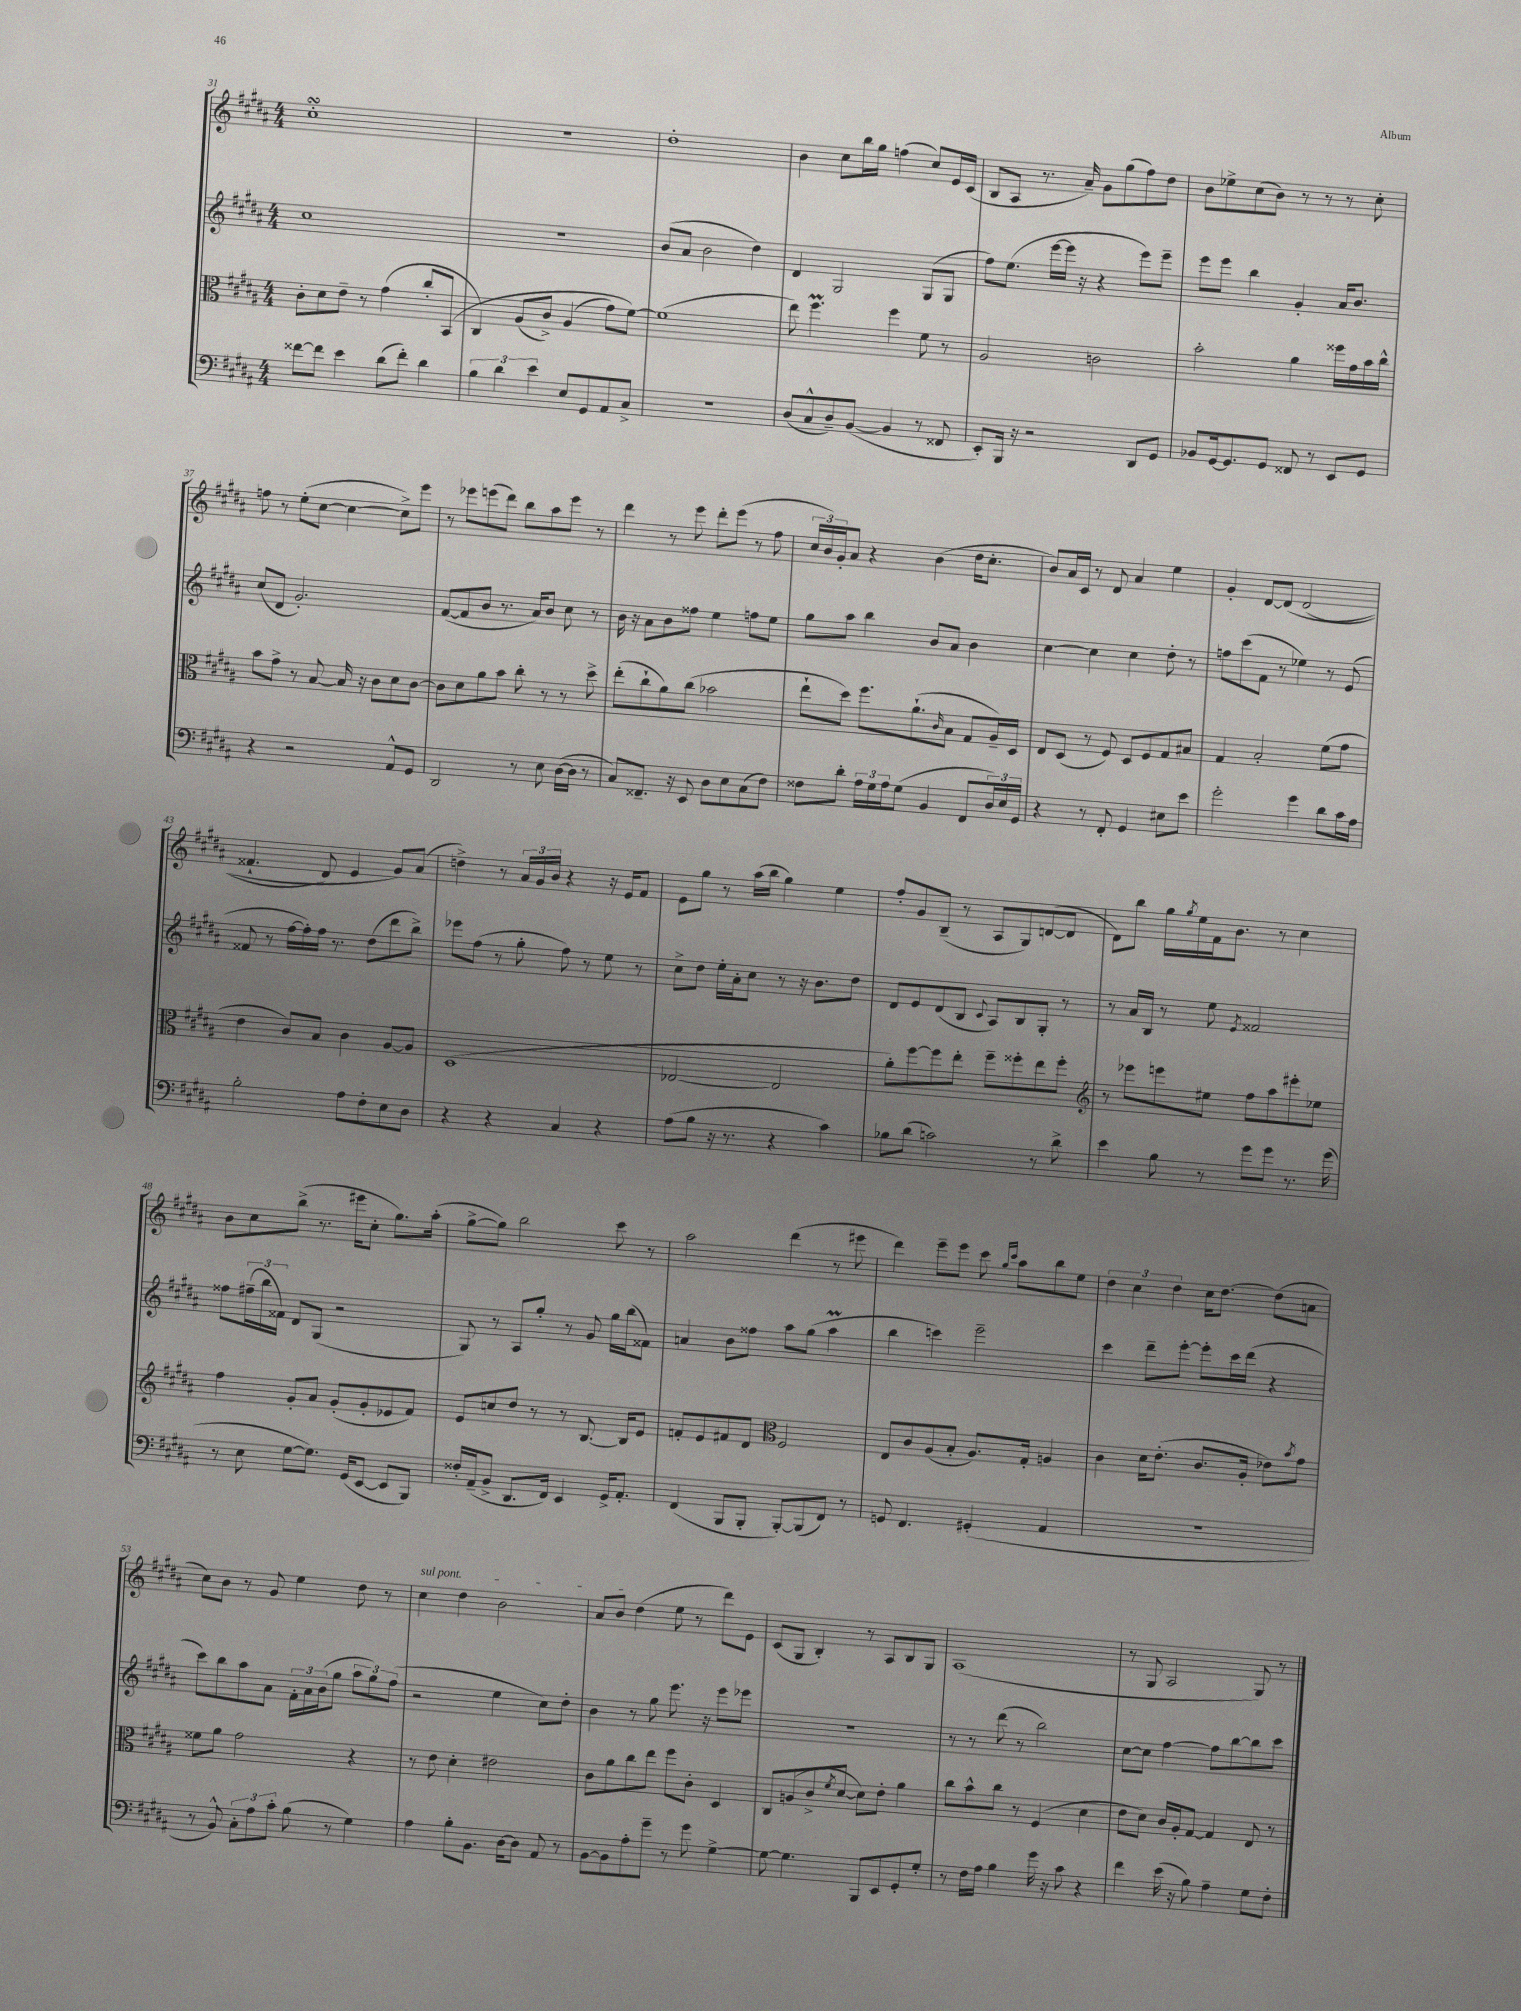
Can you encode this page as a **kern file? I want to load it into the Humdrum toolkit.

**kern	**kern	**kern	**kern
*staff4	*staff3	*staff2	*staff1
*clefF4	*clefC3	*clefG2	*clefG2
*k[f#c#g#d#a#]	*k[f#c#g#d#a#]	*k[f#c#g#d#a#]	*k[f#c#g#d#a#]
*M4/4	*M4/4	*M4/4	*M4/4
[8f##	8c#'	1cc#	1cc#'
8f##]	8d#	.	.
4e	8e~	.	.
.	8r	.	.
(8d#	(4g#	.	.
8f##')	.	.	.
4d#	8cc#'	.	.
.	&(8BB	.	.
=	=	=	=
6B	4C#)	1r	1r
6d#	.	.	.
.	(8A#	.	.
6e	.	.	.
.	8c#^)	.	.
8E	(4A#	.	.
8GG#	.	.	.
8AA#	8g#)	.	.
8C#^	[8f#&)	.	.
=	=	=	=
1r	(1f#]	(8b	1dd#'
.	.	8a#	.
.	.	2b	.
.	.	4dd#)	.
=	=	=	=
(8D#	8ee)	4d#	4b
8C#^^	4.ff#	.	.
8D#~)	.	2G#	8cc#
([8BB	.	.	16bb
.	.	.	16gg#
4BB]	4ff#	.	(4ff
8r	8f#	(8G#	8cc#)
8FF##	8r	8G#	16e
.	.	.	(16c#
=	=	=	=
8EE')	2A#	8ff#)	8B
16BBB	.	(8.ee	8A#
16r	.	.	.
2r	.	.	8.r
.	.	[16eee	.
.	.	16eee]	.
.	.	16r	16a#~)
.	2c	4r	8g#
.	.	.	(8gg#
8DD#	.	8eee)	8ff#)
8GG#	.	8eee~	8dd#
=	=	=	=
8BB-	2b'	8eee	8b
[16GG#	.	8eee	8ee-^
8.GG#]	.	.	.
.	.	4bb	(8cc#
8GG#	.	.	8b)
8FF##	4a#	4g#'	8r
8r	.	.	8r
8EE	16ff##	16a#	8r
.	16g#	8.b	.
8GG#	16b	.	8cc#'
.	16cc#^^	.	.
=	=	=	=
4r	8b	(8cc#	8ff
.	8g#^	8d#	8r
2r	8r	2.g#')	(8ee'
.	[8B	.	[8cc#
.	16B]	.	4cc#_
.	16r	.	.
.	8c#	.	.
8AA#^^	8d#	.	8cc#^])
8GG#	[8c#	.	8eee
=	=	=	=
2DD#	8c#]	([8f#	8r
.	8d#	8f#]	8eee-
.	8a#	8b	(8eee
.	8b	8.r	8ddd#)
8r	8cc#'	.	8bb
.	.	16a#)	.
8E	8r	8b	8aa#
([16D#	8r	8cc#	8eee
16D#]	.	.	.
8r	8dd#^	8r	8r
=	=	=	=
8C#)	(8ee'	16b	4ddd#
.	.	16r	.
8.FF##~	8cc#`	8a#	.
.	8a#)	8b	8r
16r	.	.	.
8EE	(8cc#	8ff##	8eee
8D#	2b-	4ee	8ddd#'
8E	.	.	(8eee
(8C#	.	8ff	8r
8F#)	.	8ee	8ff#
=	=	=	=
8F##	8ee`	8gg#	24cc#
.	.	.	24b)
.	.	.	24g#'
8d#'	8dd#)	8aa#	8a#
24A#	8.ff#	4bb	4r
24G#	.	.	.
24A#	.	.	.
(8G#	.	.	.
.	(8.a#`	.	.
4BB	.	8b	(4b
.	16qqc#	.	.
.	8B	8a#	.
8FF#	8G#	4b	16dd#
.	.	.	8.cc#'
24D#)	16A#~)	.	.
24E	.	.	.
.	16D#	.	.
24GG#	.	.	.
=	=	=	=
4r	8E	[4cc#	8b)
.	(8D#	.	16a#
.	.	.	16c#
8r	8r	4cc#]	8r
8FF#'	8F#)	.	8d#
4GG#	8D#	4cc#	4a#
.	8F#	.	.
8E#	8G#	8dd#'	4ee
8e	8B#	8r	.
=	=	=	=
2g#'	4G#	8ff	4g#'
.	.	(8ccc#	.
.	2B'	8f#	[8d#
.	.	8r	&(8d#]
4g#	.	4ee-)	(2d#
8d#	(8f#	8r	.
16c#	8g#	(8e	.
16A#	.	.	.
=	=	=	=
2B'	4e	8f##	4.f##`
.	.	8r	.
.	8c#)	[16ff#	.
.	.	16ff#'])	.
.	8B	16ff#	8d#)
.	.	8.r	.
8A#	4c#	.	4e
8F#'	.	(8dd#	.
8E	[8A#	8ddd#	8g#&)
8D#	8A#]	8bb^)	(8a#
=	=	=	=
4r	(1D#	8eee-	4dd^)
.	.	(8ff#	.
4r	.	8r	8r
.	.	8gg#'	24a#
.	.	.	24g#
.	.	.	24b
4C#	.	8ff#)	4r
.	.	8r	.
4r	.	8ee	16r
.	.	.	16e
.	.	8r	8f#
=	=	=	=
(8A#	[2E-	8cc#^	8e
8B	.	8dd#	8gg#
16r	.	16ee'	8r
8.r	.	16a#'	.
.	.	8cc#	(16aa#
.	.	.	16bb
4r	2E-]	8r	4gg#)
.	.	16r	.
.	.	8.b	.
4c#)	.	.	4ee
.	.	8dd#	.
=	=	=	=
8B-	8a#')	8d#	8ff#'
(8d#	[8ff#	8e	8g#
2c)	8ff#]	(8d#	(8B~
.	8ee'	8B	8r
.	.	8qqc#	.
.	8ff#~	8A#)	8A#
.	8ff##'	8B	8G#)
8r	8ee	8G#'	([8d
8d#^	8ff##'	8r	8d]
=	=	=	=
*	*clefG2	*	*
4e	8r	8r	8d#)
.	8eee-	16a#	8bb
.	.	16B	.
8B	8eee	8r	16gg#
.	.	.	8qgg#
.	.	.	16ee
8r	8ee#	8ee	16f#
.	.	.	8.b
.	.	8qe	.
8g#	8ff#	2f##	.
8g#	8aa#	.	8r
8.r	8eee#'	.	4cc#
.	8ee-	.	.
(16g#	.	.	.
=	=	=	=
8r	4ff#	8ff##	8b
8E	.	(24ff#~	8cc#
.	.	24bb	.
.	.	24f##)	.
[8G#	8g#'	8d#	(8bb^
8.G#])	8a#	(8G#	8.r
.	(8g#'	2r	.
(16GG#	.	.	16eee#
[8EE	8g#'	.	8cc#'
8EE]	8e-	.	8.gg#)
8BBB)	8f#)	.	.
.	.	.	(16aa#'
=	=	=	=
16F##'	8e	8G#)	[8gg#^
(16AA#~	.	.	.
8BB^	8cc	8r	8gg#])
8.DD#	8dd#	8A#	2bb
.	8r	8gg#'	.
16FF#)	.	.	.
4EE	8r	8r	.
.	[8.B	8g#	.
16GG#^	.	16gg#	8ccc#
8.AA#'	16B]	(16bb	.
.	8e	8f##)	8r
=	=	=	=
(4FF#	8f'	4a	2aa#
.	8e	.	.
8BBB	8f#	8b	.
8BBB'	8d#	8ff##	.
*	*clefC3	*	*
[8BBB')	2F#	8aa#	(4ddd#
(8BBB]	.	(8gg#	.
8FF#)	.	4aa#	8r
8r	.	.	8eee#
=	=	=	=
8GG	8E	4bb	4ddd#)
4.FF#	8c#	.	.
.	(8A#	4ccc)	8eee~
.	8B'	.	8eee
(4GG#'	8.A#)	2eee~	8ccc#
.	.	.	16qqgg#
.	.	.	16qqccc#
.	.	.	8aa#
.	16G#'	.	.
4AA#	4A	.	8bb
.	.	.	8ee
=	=	=	=
1r	4c#	4ccc#	6dd#
.	.	.	6cc#
.	16d#	8ddd#~	.
.	(8.e'	.	.
.	.	.	6dd#
.	.	[8eee'	.
.	8.c#	8eee']	16cc#
.	.	.	[8.dd#
.	.	16ccc#	.
.	16A#'	(16ddd#	.
.	8e-)	4r	(8dd#]
.	8qb	.	.
.	8g#	.	8a
=	=	=	=
8r	8f##	8ccc#)	8cc#)
8BB^^)	8a#	8bb	8b
12C#'	2g#	8aa#	8r
12A#	.	.	.
.	.	8a#	8g#
12c#'	.	.	.
(8B	.	24f#'	4ee
.	.	24a#	.
.	.	(24b	.
8r	.	8gg#	.
4G#)	4r	12aa#	8dd#
.	.	12gg#)	.
.	.	.	8r
.	.	(12ff#	.
=	=	=	=
4A#	8r	2r	4cc#
.	8e	.	.
8B'	4d#'	.	4dd#
8.BB	.	.	.
.	2e#	4ee	2b
[16D#	.	.	.
8D#]	.	.	.
8AA#	.	8cc#)	.
8r	.	8dd#'	.
=	=	=	=
[8BB	8c#	4b	8a#
8BB]	8a#	.	8b
8A#'	8cc#	8r	(4dd#
8g#~	8ee	8gg#	.
8r	8ff#	8.eee	8ee
8g#	8c#'	.	8r
.	.	16r	.
[4G#^	4D#	8eee	8ddd#)
.	.	8eee-	8e
=	=	=	=
8G#_	8C#	1r	(8c#
4.G#]	(8A	.	8G#
.	8c#^	.	4B')
.	8qf#	.	.
.	[8d#	.	.
8BBB	8d#])	.	8r
8EE	8e'	.	8A#
8GG#'	4a#	.	8B
8G#'	.	.	8G#
=	=	=	=
8r	8cc#	8r	(1A#
16F#	8b^^	8r	.
16A#	.	.	.
4B	8cc#	(8ddd#	.
.	8r	8r	.
16g#	(4F#	2bb)	.
16r	.	.	.
8c#	.	.	.
4r	4d#	.	.
=	=	=	=
4f#	8e	[8cc#	8r
.	8d#)	8cc#]	8G#
(16e	16c#	[4ff#	2A#
16r	16A#'	.	.
8B)	[8G#	.	.
4A#~	4G#]	8ff#]	.
.	.	[8bb	.
8G#	8E	8bb]	8G#)
8F#'	8r	8ccc#	8r
==	==	==	==
*-	*-	*-	*-
